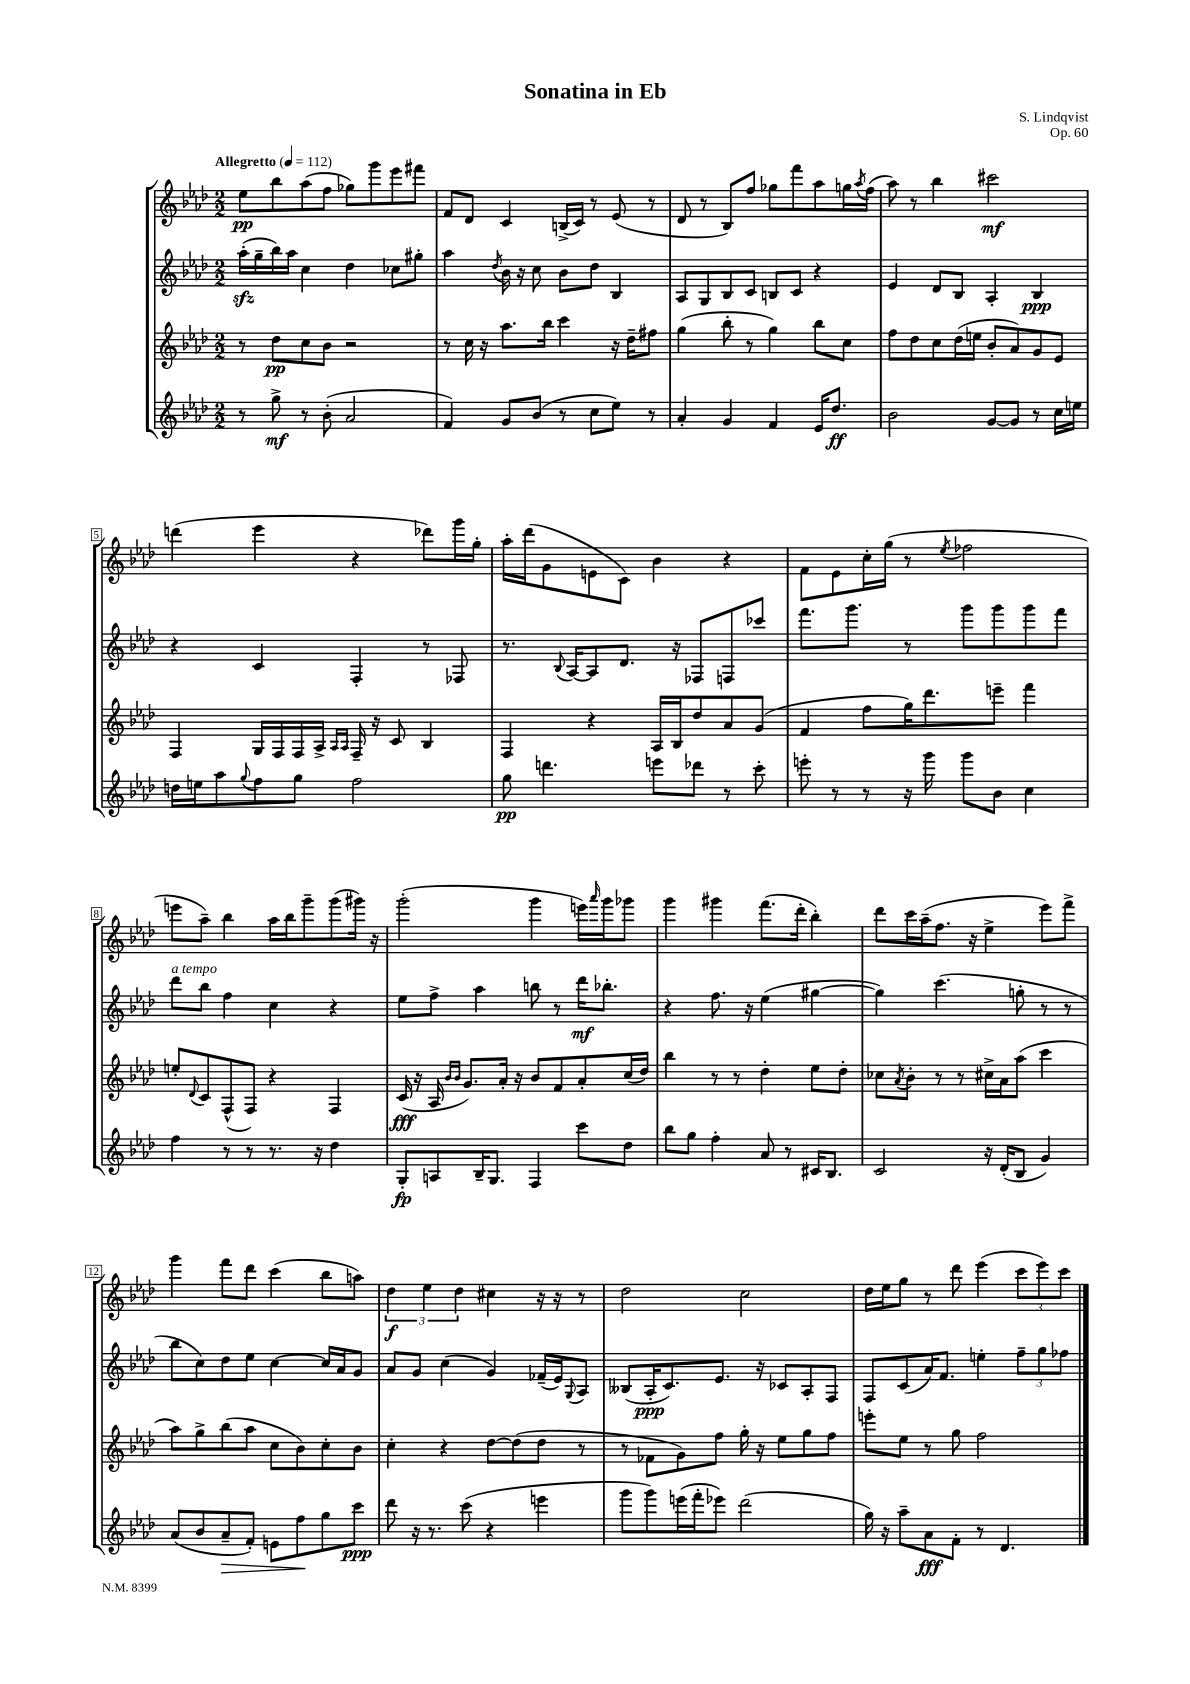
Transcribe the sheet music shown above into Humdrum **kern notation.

**kern	**dynam	**kern	**dynam	**kern	**dynam	**kern	**dynam
*part4	*part4	*part3	*part3	*part2	*part2	*part1	*part1
*staff4	*staff4	*staff3	*staff3	*staff2	*staff2	*staff1	*staff1
*clefG2	*	*clefG2	*	*clefG2	*	*clefG2	*
*k[b-e-a-d-]	*	*k[b-e-a-d-]	*	*k[b-e-a-d-]	*	*k[b-e-a-d-]	*
*M2/2	*	*M2/2	*	*M2/2	*	*M2/2	*
*MM112	*	*MM112	*	*MM112	*	*MM112	*
=1	=1	=1	=1	=1	=1	=1	=1
!	!	!	!	!	!	!LO:TX:a:B:t=Allegretto	!
8r	.	8r	.	(16aa-zz'\LL	.	8ee-\L	pp
.	.	.	.	16gg~\	.	.	.
8gg^\	mf	8dd-\L	pp	16bb-\)	.	8bb-\	.
.	.	.	.	16aa-\JJ	.	.	.
8r	.	8cc\	.	4cc\	.	(8aa-\	.
(8b-'\	.	8b-\J	.	.	.	8ff\J	.
2a-/	.	2r	.	4dd-\	.	8gg-X\L)	.
.	.	.	.	.	.	8ggg\	.
.	.	.	.	8cc-X\L	.	8eee-\	.
.	.	.	.	8gg#X'\J	.	8fff#X\J	.
=2	=2	=2	=2	=2	=2	=2	=2
4f/)	.	8r	.	4aa-\	.	8f/L	.
.	.	16cc\	.	.	.	8d-/J	.
.	.	16r	.	.	.	.	.
.	.	.	.	8qdd-/	.	.	.
8g/L	.	8.aa-\L	.	16b-\	.	4c/	.
.	.	.	.	16r	.	.	.
(8b-/J	.	.	.	8cc\	.	.	.
.	.	16bb-\Jk	.	.	.	.	.
8r	.	4ccc\	.	8b-\L	.	(16Bn^/LL	.
.	.	.	.	.	.	16c/JJ)	.
8cc\L	.	.	.	8dd-\J	.	8r	.
8ee-\J)	.	16r	.	4B-/	.	(8e-/	.
.	.	16dd-~\KL	.	.	.	.	.
8r	.	8ff#X\J	.	.	.	8r	.
=3	=3	=3	=3	=3	=3	=3	=3
4a-'/	.	(4gg\	.	8A-/L	.	8d-/	.
.	.	.	.	8G/	.	8r	.
4g/	.	8bb-'\	.	8B-/	.	8B-/L)	.
.	.	8r	.	8c/J	.	8ff/J	.
4f/	.	4gg\)	.	8Bn/L	.	8gg-X\L	.
.	.	.	.	8c/J	.	8fff\	.
16e-/KL	.	8bb-\L	.	4r	.	8aa-\	.
8.dd-/J	ff	.	.	.	.	.	.
.	.	8cc\J	.	.	.	16ggn\L	.
.	.	.	.	.	.	8qaa-/	.
.	.	.	.	.	.	(16ff\JJ	.
=4	=4	=4	=4	=4	=4	=4	=4
2b-\	.	8ff\L	.	4e-/	.	8aa-\)	.
.	.	8dd-\	.	.	.	8r	.
.	.	8cc\	.	8d-/L	.	4bb-\	.
.	.	(16dd-\L	.	8B-/J	.	.	.
.	.	16een\JJ	.	.	.	.	.
[8g/L	.	8b-'/L	.	4A-'/	.	2ccc#X\	mf
8g/J]	.	8a-/)	.	.	.	.	.
8r	.	8g/	.	4B-/	ppp	.	.
16cc\LL	.	8e-/J	.	.	.	.	.
16een\JJ	.	.	.	.	.	.	.
!!LO:LB:g=z
=5	=5	=5	=5	=5	=5	=5	=5
16ddn\LL	.	4F/	.	4r	.	(4dddn\	.
16een\J	.	.	.	.	.	.	.
8aa-\	.	.	.	.	.	.	.
8qqgg/	.	.	.	.	.	.	.
8ff\	.	16G/LL	.	4c/	.	4eee-\	.
.	.	16F/	.	.	.	.	.
8gg\J	.	16F/	.	.	.	.	.
.	.	16A-^/JJ	.	.	.	.	.
.	.	16qqA-/LL	.	.	.	.	.
.	.	16qqA-/JJ	.	.	.	.	.
2ff\	.	16F~/	.	4F'/	.	4r	.
.	.	16r	.	.	.	.	.
.	.	8c/	.	.	.	.	.
.	.	4B-/	.	8r	.	8ddd-X\L)	.
.	.	.	.	8F-X/	.	16ggg\L	.
.	.	.	.	.	.	16gg'\JJ	.
=6	=6	=6	=6	=6	=6	=6	=6
8gg\	pp	4F/	.	8.r	.	16aa-'\LL	.
.	.	.	.	.	.	(16ddd-\J	.
4.dddn\	.	.	.	.	.	8g\	.
.	.	.	.	8qqB-/	.	.	.
.	.	.	.	[16A-/KL	.	.	.
.	.	4r	.	8A-/]	.	8en\	.
.	.	.	.	8.d-/J	.	8c\J)	.
8eeen\L	.	16A-/LL	.	.	.	4b-\	.
.	.	16B-/J	.	16r	.	.	.
8ddd-X\J	.	8dd-/	.	8F-X/L	.	.	.
8r	.	8a-/	.	8Fn/	.	4r	.
8ccc'\	.	(8g/J	.	8ccc-X/J	.	.	.
=7	=7	=7	=7	=7	=7	=7	=7
8eeen'\	.	4f/	.	8.fff\L	.	8f\L	.
8r	.	.	.	.	.	8e-\	.
.	.	.	.	8.ggg\J	.	.	.
8r	.	8ff\L	.	.	.	16cc'\L	.
.	.	.	.	.	.	(16gg\JJ	.
16r	.	16gg\K)	.	8r	.	8r	.
16ggg\	.	8.ddd-\	.	.	.	.	.
.	.	.	.	.	.	8qee-/	.
8ggg\L	.	.	.	8ggg\L	.	2ff-X\	.
8b-\J	.	8eeen~\J	.	8ggg\	.	.	.
4cc\	.	4fff\	.	8ggg\	.	.	.
.	.	.	.	8fff\J	.	.	.
!!LO:LB:g=z
=8	=8	=8	=8	=8	=8	=8	=8
!	!	!	!	!LO:TX:a:i:t=a tempo	!	!	!
4ff\	.	8een'/L	.	8ddd-\L	.	8eeen\L	.
.	.	8qqd-/	.	.	.	.	.
.	.	8c/	.	8bb-\J	.	8aa-~\J)	.
8r	.	(8F^^/	.	4ff\	.	4bb-\	.
8r	.	8F/J)	.	.	.	.	.
8.r	.	4r	.	4cc\	.	16aa-\LL	.
.	.	.	.	.	.	16bb-\J	.
.	.	.	.	.	.	8ggg~\	.
16r	.	.	.	.	.	.	.
4dd-\	.	4F/	.	4r	.	(8ggg\	.
.	.	.	.	.	.	16ggg#X\Jk)	.
.	.	.	.	.	.	16r	.
=9	=9	=9	=9	=9	=9	=9	=9
8G'/L	fp	(16c/	fff	8ee-\L	.	(2ggg'\	.
.	.	16r	.	.	.	.	.
8An/	.	16A-/	.	8ff^\J	.	.	.
.	.	16qqb-/LL	.	.	.	.	.
.	.	16qqb-/JJ	.	.	.	.	.
.	.	8.g/L)	.	.	.	.	.
16B-~/K	.	.	.	4aa-\	.	.	.
8.G/J	.	.	.	.	.	.	.
.	.	16a-'/Jk	.	.	.	.	.
.	.	16r	.	.	.	.	.
4F/	.	8b-/L	.	8bbn\	.	4ggg\	.
.	.	8f/	.	8r	.	.	.
8ccc\L	.	8a-'/	.	16ddd-\KL	mf	16eeen\LL)	.
.	.	.	.	.	.	16qqaaa-/	.
.	.	.	.	8.bb-X'\J	.	16ggg\J	.
8dd-\J	.	(16cc/L	.	.	.	8ggg-X\J	.
.	.	16dd-/JJ)	.	.	.	.	.
=10	=10	=10	=10	=10	=10	=10	=10
8bb-\L	.	4bb-\	.	4r	.	4ggg\	.
8gg\J	.	.	.	.	.	.	.
4ff'\	.	8r	.	8.ff\	.	4ggg#X\	.
.	.	8r	.	.	.	.	.
.	.	.	.	16r	.	.	.
8a-/	.	4dd-'\	.	(4ee-\	.	(8.fff\L	.
8r	.	.	.	.	.	.	.
.	.	.	.	.	.	16ddd-'\Jk	.
16c#X/KL	.	8ee-\L	.	[4gg#X\	.	4bb-'\)	.
8.B-/J	.	.	.	.	.	.	.
.	.	8dd-'\J	.	.	.	.	.
=11	=11	=11	=11	=11	=11	=11	=11
2c/	.	8cc-X\L	.	4gg#\])	.	8ddd-\L	.
.	.	8qa-/	.	.	.	.	.
.	.	8b-'\J	.	.	.	16ccc\L	.
.	.	.	.	.	.	(16aa-~\J	.
.	.	8r	.	(4.ccc\	.	8.ff\J	.
.	.	8r	.	.	.	.	.
.	.	.	.	.	.	16r	.
16r	.	16cc#X^\LL	.	.	.	4ee-^\	.
(16d-'/KL	.	16a-\J	.	.	.	.	.
8B-/J	.	(8aa-\J	.	8ggn'\	.	.	.
4g/)	.	4ccc\	.	8r	.	8eee-\L)	.
.	.	.	.	8r	.	8fff^\J	.
!!LO:LB:g=z
=12	=12	=12	=12	=12	=12	=12	=12
(8a-/L	.	8aa-\L)	.	8bb-\L	.	4ggg\	.
8b-/	.	8gg^\	.	8cc\)	.	.	.
!	!LO:HP:b	!	!	!	!	!	!
8a-~/	>	(8bb-\	.	8dd-\	.	8fff\L	.
8f'/J)	.	8aa-\J	.	8ee-\J	.	8ddd-\J	.
8en\L	.	8cc\L	.	[4cc\	.	(4ccc\	.
8ff\	.	8b-\)	.	.	.	.	.
8gg\	]	8cc'\	.	16cc/LL]	.	8bb-\L	.
.	.	.	.	16a-/J	.	.	.
8ccc\J	ppp	8b-\J	.	8g/J	.	8aan\J)	.
=13	=13	=13	=13	=13	=13	=13	=13
8ddd-\	.	4cc'\	.	8a-/L	.	6dd-\	f
16r	.	.	.	8g/J	.	.	.
.	.	.	.	.	.	6ee-\	.
8.r	.	.	.	.	.	.	.
.	.	4r	.	(4cc\	.	.	.
.	.	.	.	.	.	6dd-\	.
(8ccc\	.	.	.	.	.	.	.
4r	.	[8dd-\L	.	4g/)	.	4cc#X\	.
.	.	(8dd-\]	.	.	.	.	.
4eeen\	.	8dd-\J	.	(16f-X~/LL	.	16r	.
.	.	.	.	16e-/J)	.	16r	.
.	.	.	.	8qqG/	.	.	.
.	.	8r	.	8A-/J	.	8r	.
=14	=14	=14	=14	=14	=14	=14	=14
8ggg\L	.	8r	.	(8B--X/L	.	2dd-\	.
8ggg\)	.	8f-X\L	.	16A-'/K	ppp	.	.
.	.	.	.	8.c/)	.	.	.
(16eeen\L	.	8g\)	.	.	.	.	.
16fff'\J	.	.	.	.	.	.	.
8eee-X\J)	.	8ff\J	.	8.e-/J	.	.	.
(2ddd-\	.	16gg'\	.	.	.	2cc\	.
.	.	16r	.	16r	.	.	.
.	.	8ee-\L	.	8c-X/L	.	.	.
.	.	8gg\	.	8A-'/	.	.	.
.	.	8ff\J	.	8F/J	.	.	.
=15	=15	=15	=15	=15	=15	=15	=15
16gg\)	.	8eeen'\L	.	8F/L	.	16dd-\LL	.
16r	.	.	.	.	.	16ee-\J	.
8aa-~\L	.	8ee-\J	.	(8c/	.	8gg\J	.
8a-\	fff	8r	.	16a-/K)	.	8r	.
.	.	.	.	8.f/J	.	.	.
8f'\J	.	8gg\	.	.	.	8ddd-\	.
8r	.	2ff\	.	4een'\	.	(4eee-\	.
4.d-/	.	.	.	.	.	.	.
.	.	.	.	12ff~\L	.	12ccc\L	.
.	.	.	.	12gg\	.	12eee-\)	.
.	.	.	.	12ff-X\J	.	12ccc\J	.
==	==	==	==	==	==	==	==
*-	*-	*-	*-	*-	*-	*-	*-
